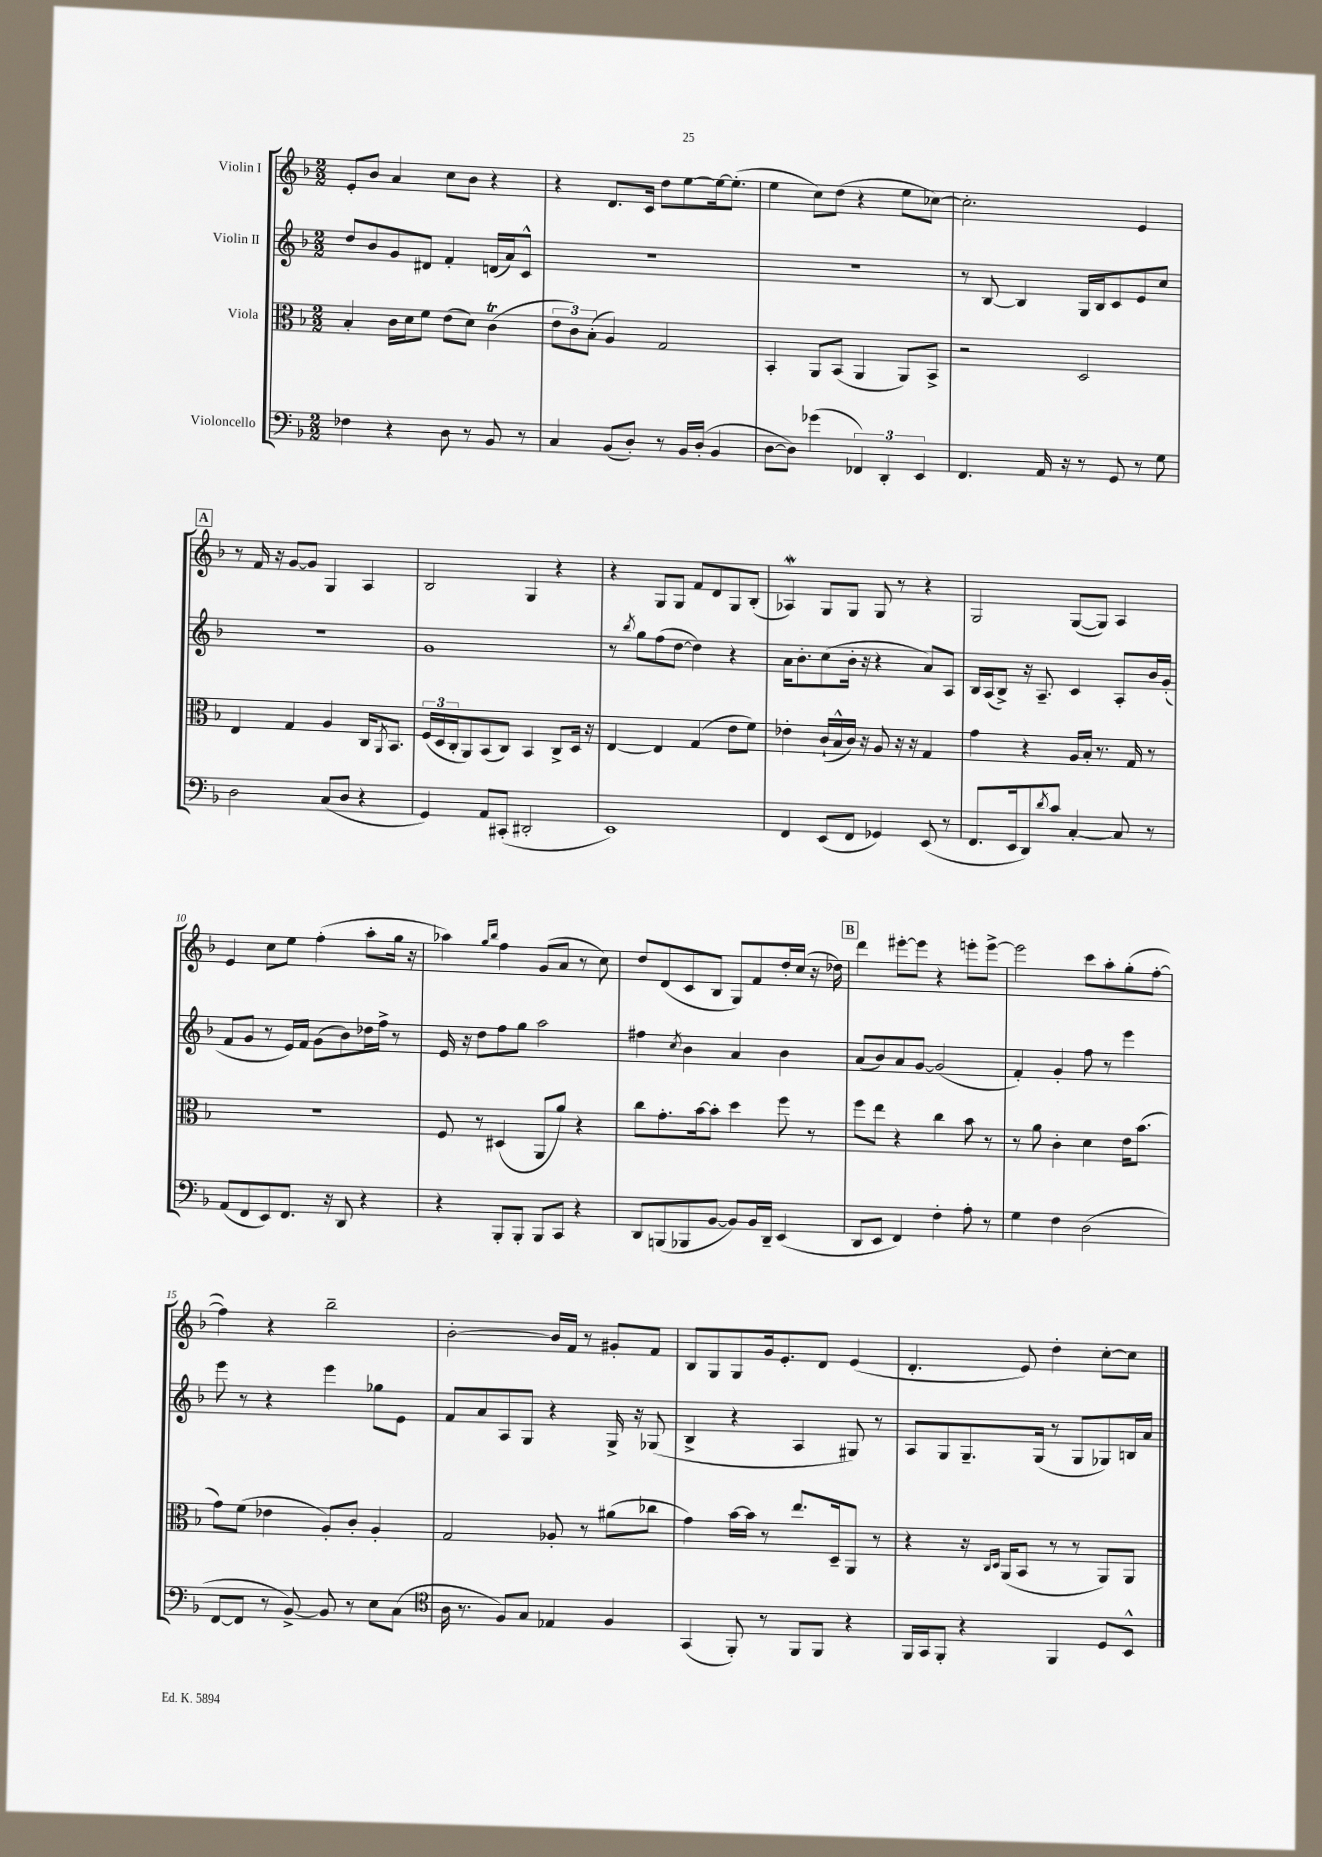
<<
\new StaffGroup <<
\new Staff = "s0" \with { instrumentName = "Violin I" } {
    \clef treble \key f \major \numericTimeSignature \time 2/2
    e'8-. bes'8 a'4 c''8 bes'8 r4 |
    r4 d'8. c'16 d''8 e''8~ e''16~ e''8.-.( |
    e''4 c''8) d''8( r4 e''8 ces''8~) |
    ces''2.-. e'4 |
    \mark \markup { \box "A" } r8 f'16 r16 g'8~ g'8 g4 a4 |
    bes2 g4 r4 |
    r4 g8 g8 f'8 d'8 g8 bes8-.( |
    aes4\mordent) g8 g8 g8 r8 r4 |
    g2 g8~( g8) a4 |
    e'4 c''8 e''8 f''4-.( a''8-. g''16 r16 |
    aes''4) \grace { g''16 bes''16 } f''4 g'8( a'8 r8 c''8) |
    d''8 d'8( c'8 bes8 g8) f'8 d''16-. c''16( r16 des''16) |
    \mark \markup { \box "B" } d'''4 eis'''8~-. eis'''8 r4 e'''8-. e'''8~-> |
    e'''2 c'''8 a''8-. g''8-.( f''8~-. |
    f''4) r4 bes''2-- |
    bes'2~-. bes'16 f'16 r8 gis'8-. f'8 |
    bes8 g8 g8 g'16 e'8.-. d'8 e'4( |
    d'4.-. e'8) d''4-. c''8~-. c''8 \bar "|." |
}
\new Staff = "s1" \with { instrumentName = "Violin II" } {
    \clef treble \key f \major \numericTimeSignature \time 2/2
    d''8 bes'8 g'8 dis'8 f'4-. d'16( a'16) c'8-^ |
    R1 |
    r1 |
    r8 bes8~ bes4 g16 bes16 c'8 e'8 c''8 |
    \mark \markup { \box "A" } R1 |
    g'1 |
    r8 \acciaccatura { bes''8 } g''8 f''8( d''8~ d''4) r4 |
    a'16 bes'8.-. c''8( bes'16-. r16 r4 a'8) a8 |
    bes16 a16( bes8->) r16 a8.-- c'4 a8-. bes'16 g'16-.( |
    f'8 g'8 r8 e'16) f'16 g'8( bes'8) des''16 f''16-> r8 |
    e'16 r16 d''8 f''8 g''8 a''2 |
    fis''4 \acciaccatura { c''8 } bes'4 a'4 bes'4 |
    \mark \markup { \box "B" } a'8( bes'8) a'8 g'8~ g'2( |
    f'4-.) g'4-. f''8 r8 e'''4 |
    e'''8 r8 r4 e'''4 ges''8 e'8 |
    f'8 a'8 a8 g8 r4 g16-> r16 ges8( |
    bes4-> r4 a4 gis8) r8 |
    a8 g8 g8.-- g16( r8 g8 ges8) b16 a'16 \bar "|." |
}
\new Staff = "s2" \with { instrumentName = "Viola" } {
    \clef alto \key f \major \numericTimeSignature \time 2/2
    bes4-. c'16 d'16 f'8 e'8( d'8) c'4\trill( |
    \tuplet 3/2 { e'8 c'8) bes8-.( } a4) g2 |
    bes,4-. a,8 bes,8( a,4 a,8) bes,8-> |
    r2 d2 |
    \mark \markup { \box "A" } e4 g4 a4 c16 \acciaccatura { a,8 } bes,8. |
    \tuplet 3/2 { f16( d16 c16-. } a,8) bes,8( c8) bes,4 c8-> d16 r16 |
    e4~ e4 g4( e'8 f'8) |
    ees'4-. c'16-!( bes16-^ c'16) r16 a8 r16 r16 g4 |
    g'4 r4 a16 bes16-. r8. g16 r8 |
    r1 |
    f8 r8 dis4( a,8 a'8) r4 |
    c''8 g'8.-. bes'16~ bes'8-. d''4 f''8 r8 |
    \mark \markup { \box "B" } f''8 e''8 r4 c''4 bes'8 r8 |
    r8 a'8 c'4-. d'4 e'16 bes'8.( |
    g'8) f'8( ees'4 a8-.) c'8-. a4-. |
    g2 aes8-. r8 ais'8( ces''8 |
    g'4) bes'16~ bes'16 r8 e''8. d16-- a,8 r8 |
    r4 r16 \grace { c16 d16 } a,16( bes,8 r8 r8 a,8) a,8 \bar "|." |
}
\new Staff = "s3" \with { instrumentName = "Violoncello" } {
    \clef bass \key f \major \numericTimeSignature \time 2/2
    fes4 r4 d8 r8 bes,8 r8 |
    c4 bes,8( d8-.) r8 bes,16 d16-.( bes,4 |
    d8~ d8) ges'4( \tuplet 3/2 { fes,4) d,4-. e,4 } |
    f,4. a,16 r16 r8 g,8 r8 g8 |
    \mark \markup { \box "A" } d2 c8( d8 r4 |
    g,4) a,8 cis,8-.( dis,2-. |
    e,1) |
    f,4 e,8( f,8 ges,4) e,8( r8 |
    f,8. e,16 d,8) \acciaccatura { d'8 } c'8 c4~-. c8 r8 |
    a,8( f,8 e,8) f,8. r16 d,8 r4 |
    r4 bes,,8-. bes,,8-. bes,,8 c,8 r4 |
    d,8 b,,8( bes,,8 bes,8~ bes,8) bes,16 d,16-- e,4( |
    \mark \markup { \box "B" } d,8 e,8 f,4) f4-. a8-. r8 |
    g4 f4 d2( |
    f,8~ f,8 r8 bes,8~->) bes,8 r8 e8 c8( |
    \clef tenor a16 r8. f8) g8 ees4 f4 |
    g,4( f,8-.) r8 f,8 f,8 r4 |
    f,16 g,16 f,8-. r4 f,4 d8 bes,8-^ \bar "|." |
}
>>
>>
